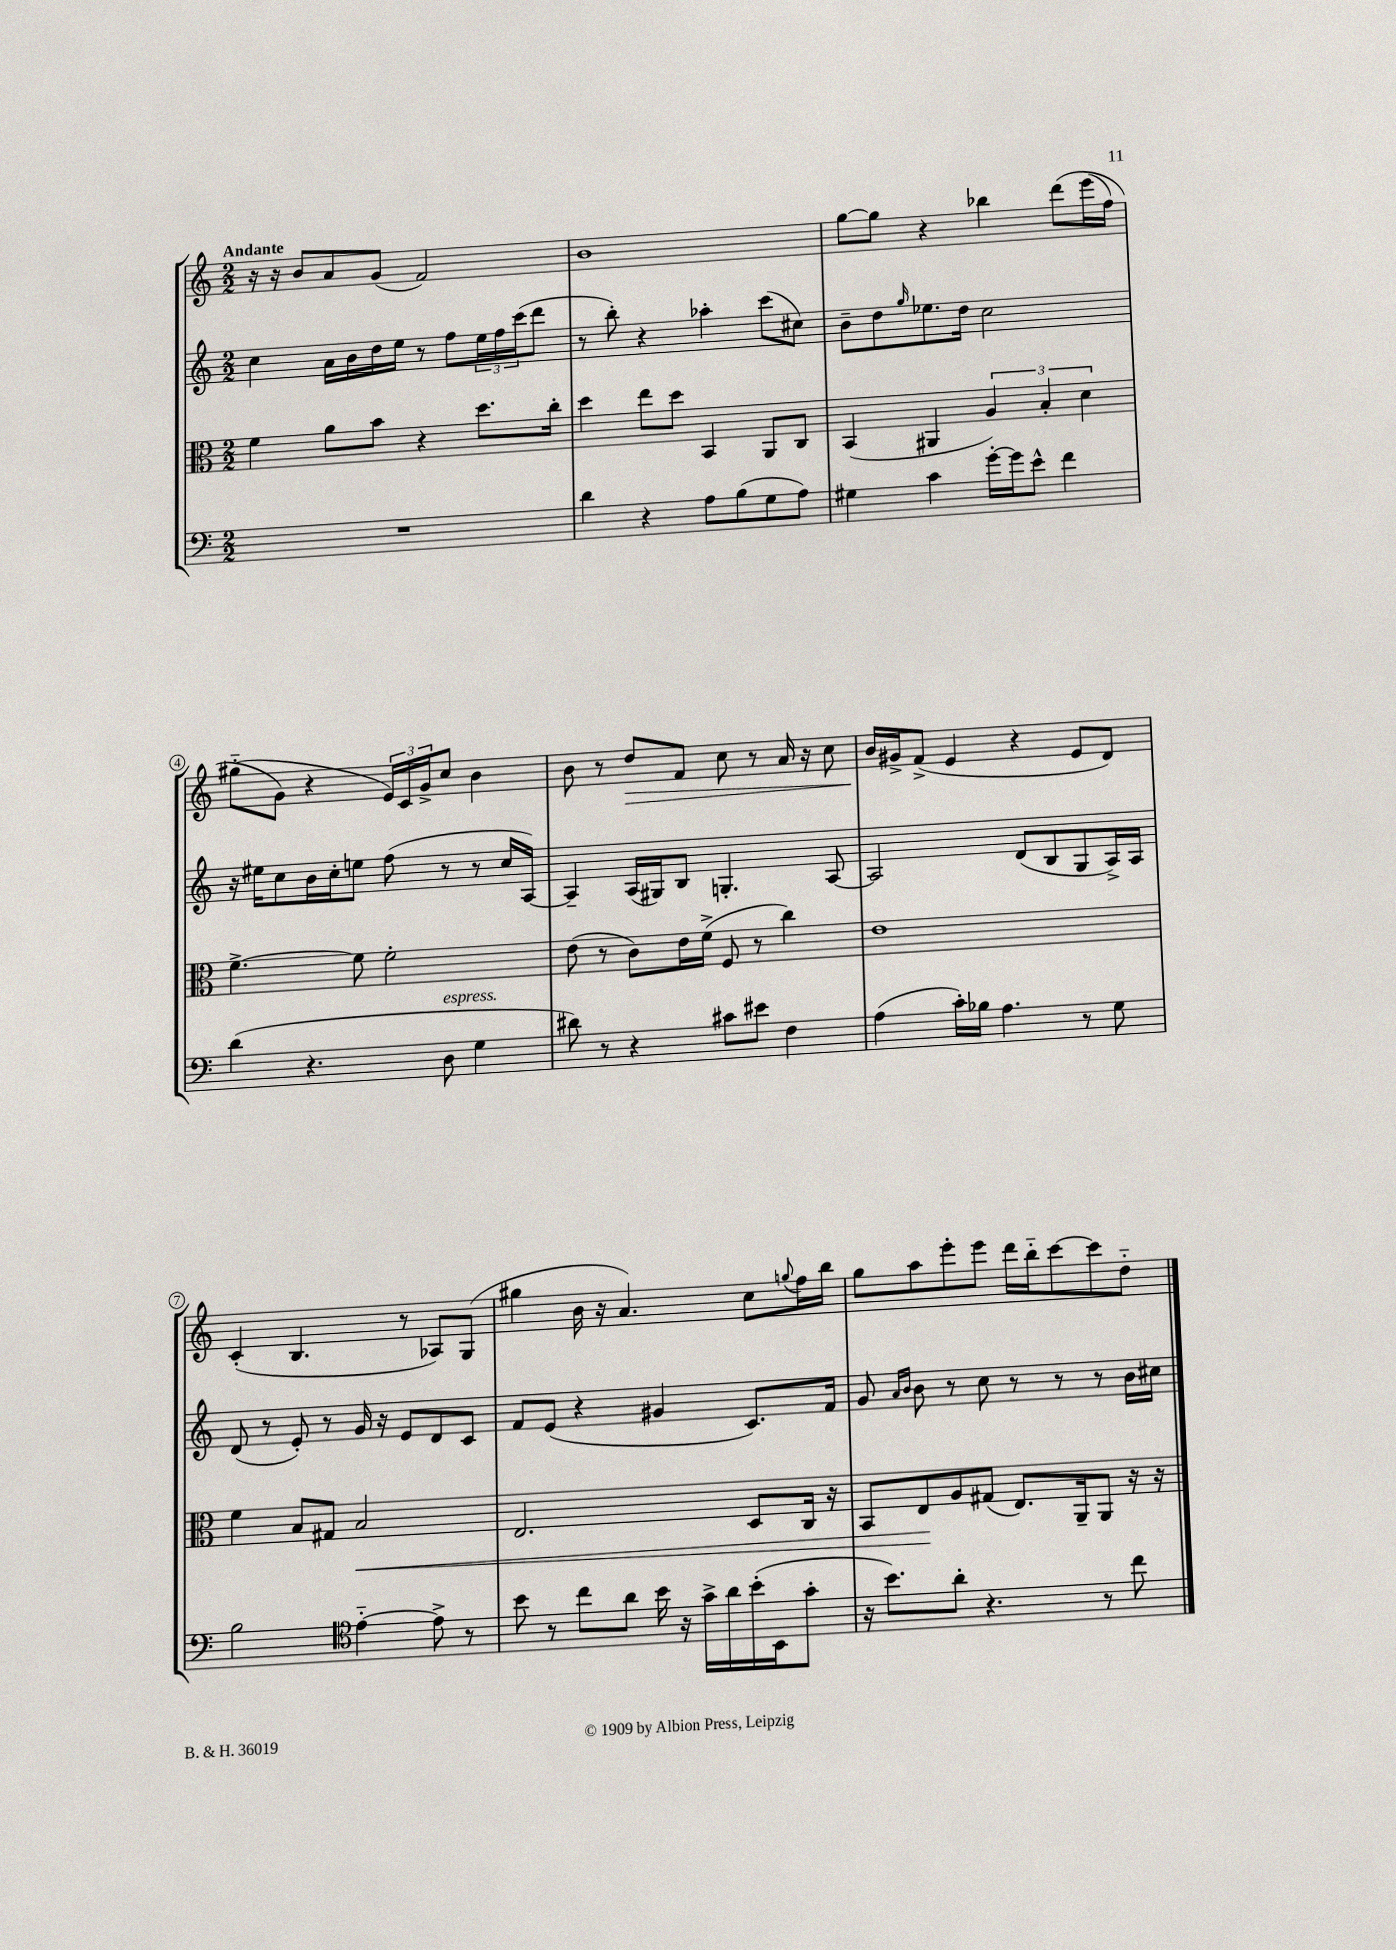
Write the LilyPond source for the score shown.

<<
\new StaffGroup <<
\new Staff = "s0" {
    \clef treble \key c \major \numericTimeSignature \time 2/2 \tempo "Andante"
    r16 r16 b'8 a'8 g'8( f'2) |
    b'1 |
    g''8~ g''8 r4 bes''4 d'''8\( e'''16( f''16) |
    gis''8-_( g'8\) r4 \tuplet 3/2 { e'16) c'16 g'16-> } c''8 b'4 |
    b'8 r8 d''8\> f'8 c''8 r8 a'16 r16 c''8 |
    b'16\! gis'16-> f'8->( e'4 r4 e'8 d'8) |
    c'4-.( b4. r8 aes8) g8( |
    gis''4 b'16 r16 a'4.) c''8 \appoggiatura { g''8 } f''16 b''16 |
    g''8 a''8 e'''8-. e'''8 d'''16 b''16-_ c'''8~ c'''8 d''8-_ \bar "|." |
}
\new Staff = "s1" {
    \clef treble \key c \major \numericTimeSignature \time 2/2
    c''4 a'16 b'16 d''16 e''16 r8 f''8 \tuplet 3/2 { e''16 f''16 c'''16( } d'''8 |
    r8 b''8-.) r4 aes''4-. c'''8( cis''8) |
    b'8-- d''8 \grace { g''16 } ees''8. d''16 c''2 |
    r16 eis''16 c''8 b'16 c''16-. e''8 f''8( r8 r8 c''16 a16~) |
    a4-- a16( gis16) b8 g4.-. a8~ |
    a2 d'8( b8 g8 a16->) a16 |
    d'8( r8 e'8-.) r8 g'16 r16 e'8 d'8 c'8 |
    f'8 e'8( r4 gis'4 c'8.) f'16 |
    g'8 \grace { a'16 b'16 } b'8 r8 c''8 r8 r8 r8 b'16 cis''16 \bar "|." |
}
\new Staff = "s2" {
    \clef alto \key c \major \numericTimeSignature \time 2/2
    f'4 a'8 b'8 r4 d''8. c''16-. |
    d''4 e''8 d''8 b,4 a,8 c8 |
    b,4( ais,4 \tuplet 3/2 { a4) b4-. d'4 } |
    f'4.~-> f'8 f'2-. |
    e'8( r8 c'8) e'16 f'16->( f8 r8 c''4) |
    e'1 |
    f'4 b8 gis8 b2\< |
    e2. d8 c16 r16 |
    b,8 e8\! a8 gis8( e8.) a,16-- a,8 r16 r16 \bar "|." |
}
\new Staff = "s3" {
    \clef bass \key c \major \numericTimeSignature \time 2/2
    R1 |
    d'4 r4 a8 b8( g8 a8) |
    gis4 c'4 g'16~-. g'16 e'8-^ f'4 |
    d'4( r4. d8^\markup { \italic "espress." } g4 |
    dis'8) r8 r4 cis'8 eis'8 f4 |
    a4( c'16-.) bes16 a4. r8 g8 |
    b2 \clef tenor e'4~-_ e'8-> r8 |
    b'8 r8 c''8 a'8 b'16 r16 g'16-> a'16 b'16-.( b,16 g'8-. |
    r16 b'8.) a'8-. r4. r8 c''8 \bar "|." |
}
>>
>>
\layout { \context { \Score \override BarNumber.stencil = #(make-stencil-circler 0.1 0.3 ly:text-interface::print) } }
